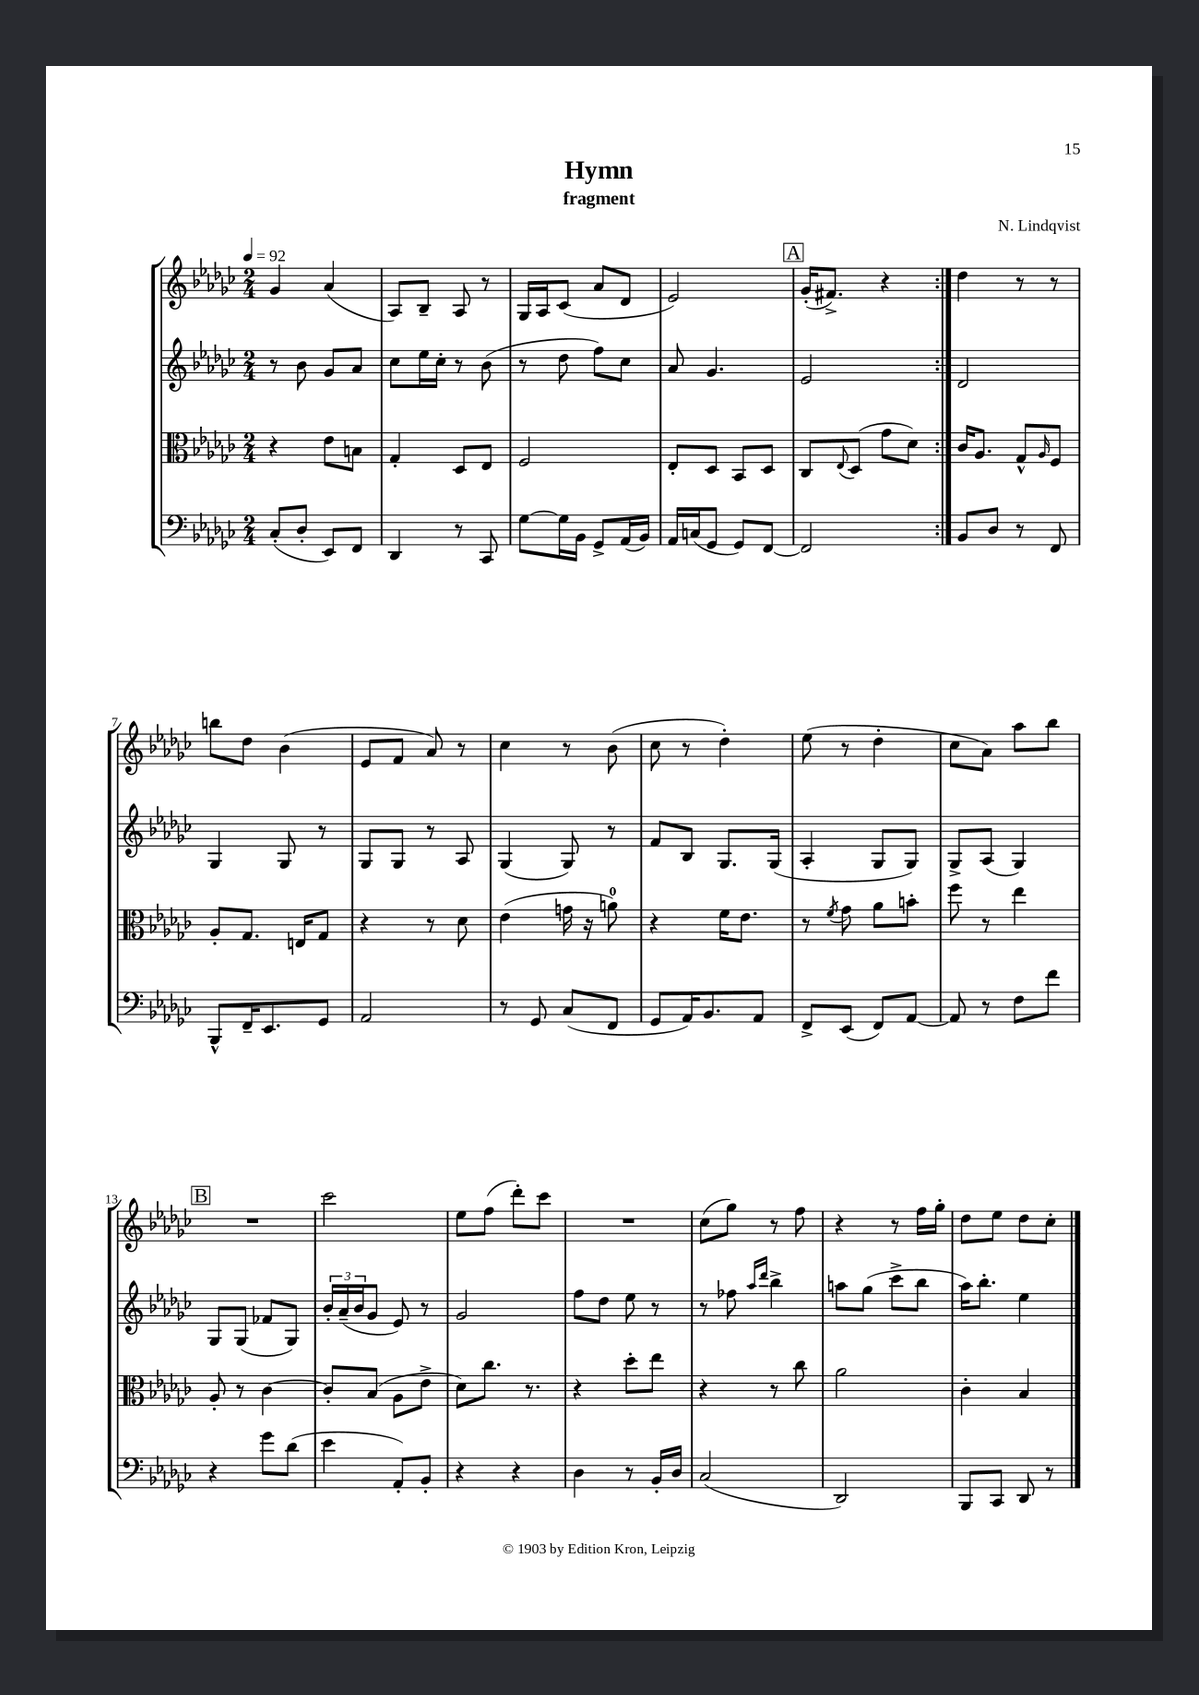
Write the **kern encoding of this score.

**kern	**kern	**kern	**kern
*part4	*part3	*part2	*part1
*staff4	*staff3	*staff2	*staff1
*clefF4	*clefC3	*clefG2	*clefG2
*k[b-e-a-d-g-c-]	*k[b-e-a-d-g-c-]	*k[b-e-a-d-g-c-]	*k[b-e-a-d-g-c-]
*M2/4	*M2/4	*M2/4	*M2/4
*MM92	*MM92	*MM92	*MM92
=1	=1	=1	=1
(8C-'/L	4r	8r	4g-/
8D-'/J	.	8b-\	.
8EE-/L)	8e-\L	8g-/L	(4a-/
8FF/J	8Bn\J	8a-/J	.
=2	=2	=2	=2
4DD-/	4G-'/	8cc-\L	8A-/L)
.	.	16ee-\L	8B-~/J
.	.	16cc-'\JJ	.
8r	8D-/L	8r	8A-/
8CC-/	8E-/J	(8b-\	8r
=3	=3	=3	=3
[8G-\L	2F/	8r	16G-/LL
.	.	.	16A-/J
16G-\L]	.	8dd-\	(8c-/J
16BB-\JJ	.	.	.
8GG-^/L	.	8ff\L)	8a-/L
(16AA-/L	.	8cc-\J	8d-/J
16BB-/JJ)	.	.	.
=4	=4	=4	=4
16AA-/LL	8E-'/L	8a-/	2e-/)
(16Cn/J	.	.	.
8GG-/J	8D-/J	4.g-/	.
8GG-/L)	8BB-/L	.	.
[8FF/J	8D-/J	.	.
!!LO:REH:place=s1:t=A
=5	=5	=5	=5
2FF/]	8C-/L	2e-/	(16g-'/KL
.	.	.	8.f#X^/J)
.	8qqE-/	.	.
.	(8D-/J	.	.
.	8g-\L	.	4r
.	8d-\J)	.	.
=6:|!	=6:|!	=6:|!	=6:|!
8BB-/L	16c-/KL	2d-/	4dd-\
.	8.A-/J	.	.
8D-/J	.	.	.
8r	8G-^^/L	.	8r
.	16qqA-/	.	.
8FF/	8F/J	.	8r
!!LO:LB:g=z
=7	=7	=7	=7
8BBB-^^/L	8A-'/L	4G-/	8bbn\L
16FF~/K	8.G-/J	.	8dd-\J
8.EE-/	.	.	.
.	.	8G-/	(4b-\
.	16En/KL	.	.
8GG-/J	8G-/J	8r	.
=8	=8	=8	=8
2AA-/	4r	8G-/L	8e-/L
.	.	8G-/J	8f/J
.	8r	8r	8a-/)
.	8d-\	8A-/	8r
=9	=9	=9	=9
8r	(4e-\	(4G-/	4cc-\
8GG-/	.	.	.
(8C-/L	16gn\	8G-/)	8r
.	16r	.	.
8FF/J	8an\)	8r	(8b-\
=10	=10	=10	=10
8GG-/L	4r	8f/L	8cc-\
16AA-/K)	.	8B-/J	8r
8.BB-/	.	.	.
.	16f\KL	8.G-/L	4dd-'\)
.	8.e-\J	.	.
8AA-/J	.	.	.
.	.	(16G-/Jk	.
=11	=11	=11	=11
8FF^/L	8r	4A-'/	(8ee-\
.	8qf/	.	.
(8EE-/J	8g-\	.	8r
8FF/L)	8a-\L	8G-/L	4dd-'\
[8AA-/J	8bn'\J	8G-/J)	.
=12	=12	=12	=12
8AA-/]	8ff\	8G-^/L	8cc-\L
8r	8r	(8A-/J	8a-\J)
8F\L	4ee-\	4G-/)	8aa-\L
8f\J	.	.	8bb-\J
!!LO:LB:g=z
!!LO:REH:place=s1:t=B
=13	=13	=13	=13
4r	8A-'/	8G-/L	2r
.	8r	(8G-/J	.
8g-\L	[4c-\	8f-X/L	.
(8d-\J	.	8G-/J)	.
=14	=14	=14	=14
4e-\	8c-'/L]	24b-'/LL	2ccc-\
.	.	(24a-~/	.
.	.	24b-/J	.
.	(8B-/J	8g-/J	.
8AA-'/L)	8A-\L	8e-/)	.
8BB-'/J	8e-^\J	8r	.
=15	=15	=15	=15
4r	8d-\L)	2g-/	8ee-\L
.	8.cc-\J	.	(8ff\J
4r	.	.	8ddd-'\L)
.	8.r	.	.
.	.	.	8ccc-\J
=16	=16	=16	=16
4D-\	4r	8ff\L	2r
.	.	8dd-\J	.
8r	8dd-'\L	8ee-\	.
16BB-'/LL	8ee-\J	8r	.
16D-/JJ	.	.	.
=17	=17	=17	=17
(2C-/	4r	8r	(8cc-\L
.	.	8ff-X\	8gg-\J)
.	.	16qqaa-/LL	.
.	.	16qqddd-/JJ	.
.	8r	4bb-^\	8r
.	8cc-\	.	8ff\
=18	=18	=18	=18
2DD-/)	2a-\	8aan\L	4r
.	.	(8gg-\J	.
.	.	8ccc-^\L	8r
.	.	8bb-\J	16ff\LL
.	.	.	16gg-'\JJ
=19	=19	=19	=19
8BBB-/L	4c-'\	16aa-\KL)	8dd-\L
.	.	8.bb-'\J	.
8CC-/J	.	.	8ee-\J
8DD-/	4B-/	4ee-\	8dd-\L
8r	.	.	8cc-'\J
==	==	==	==
*-	*-	*-	*-
